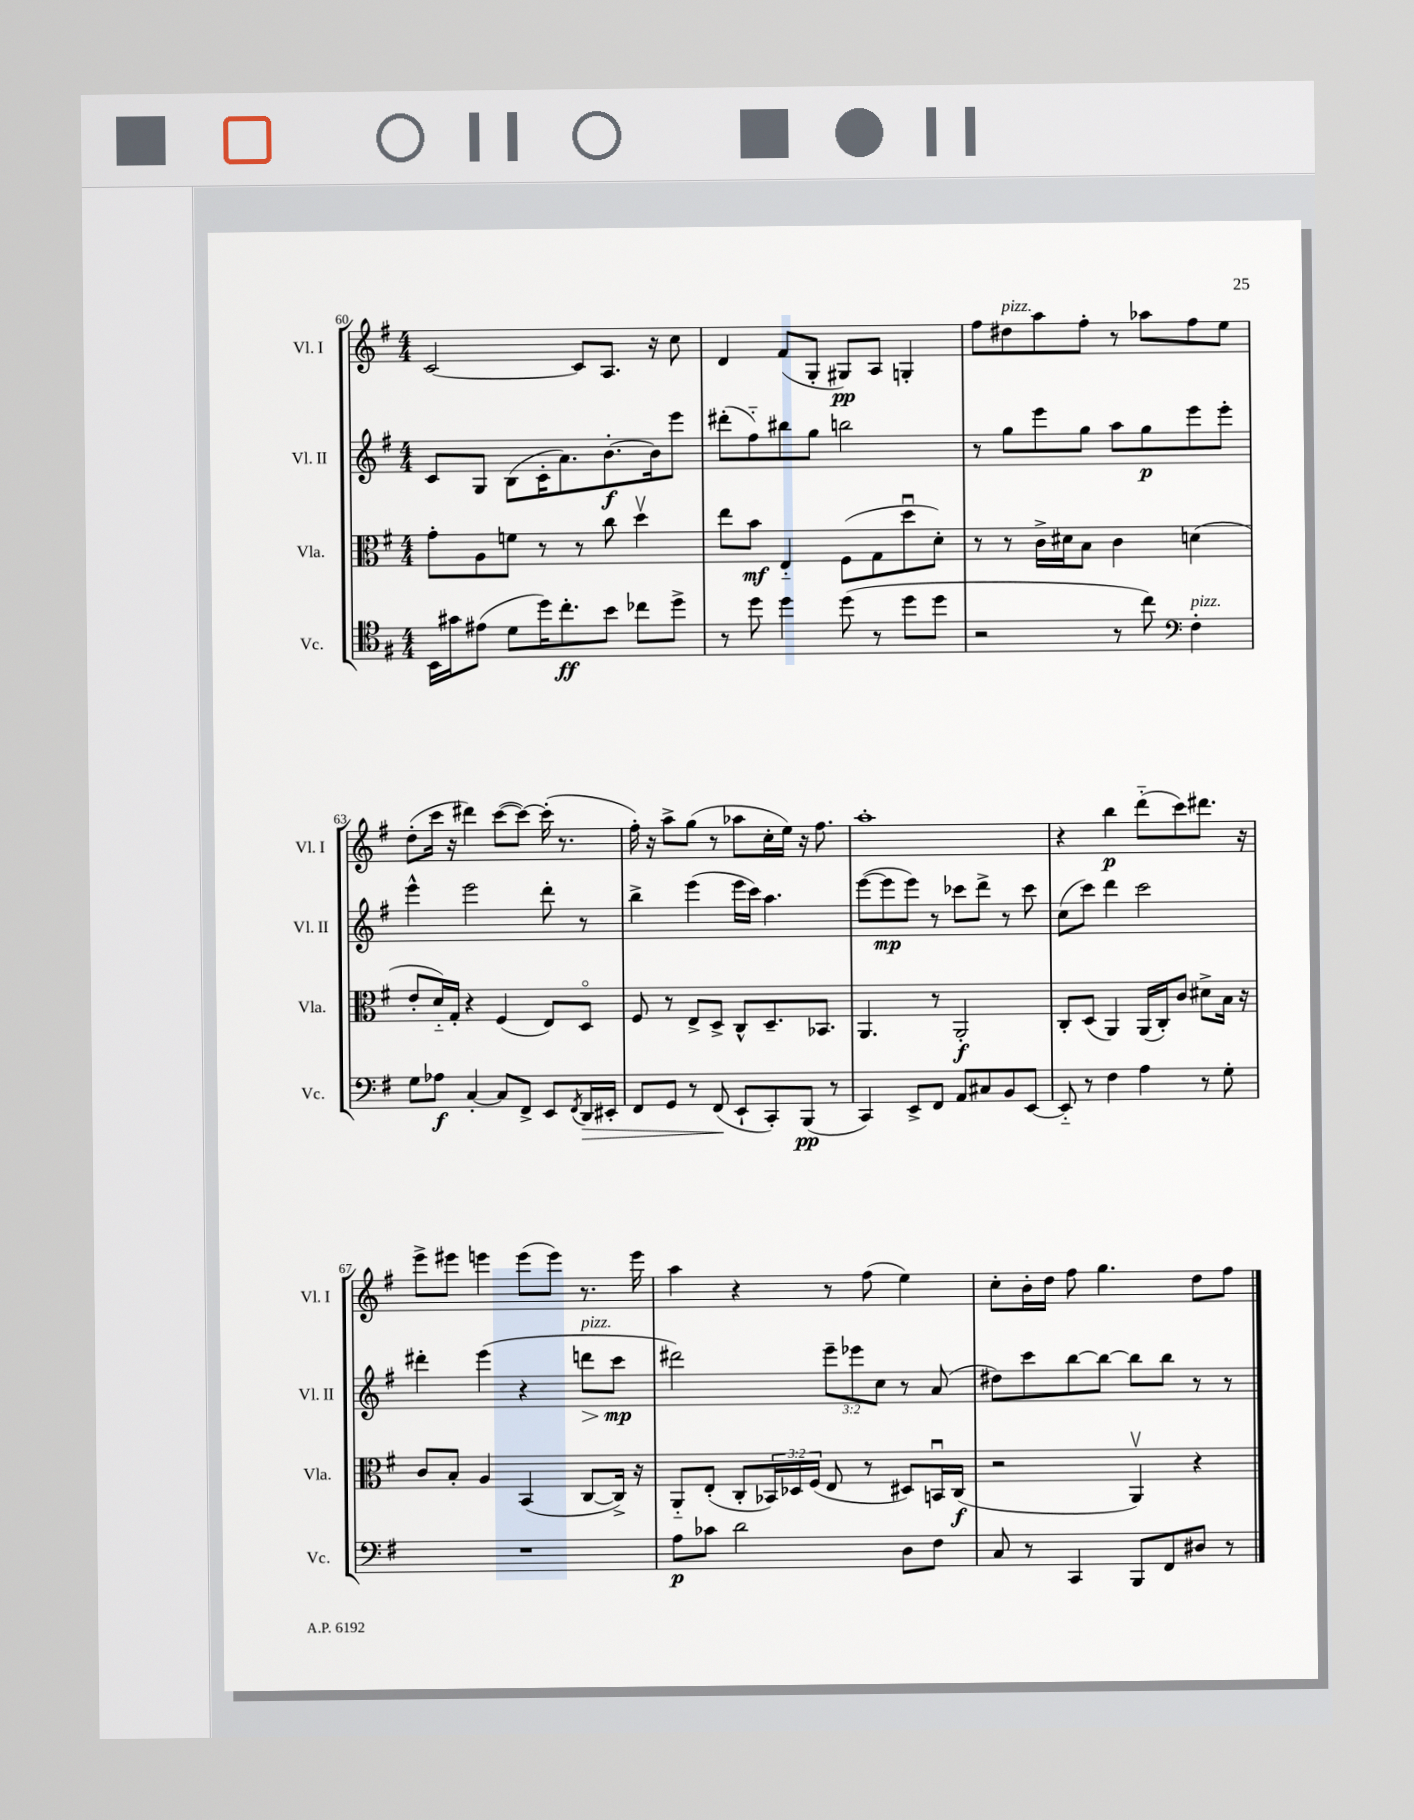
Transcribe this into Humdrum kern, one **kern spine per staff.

**kern	**dynam	**kern	**dynam	**kern	**dynam	**kern	**dynam
*part4	*part4	*part3	*part3	*part2	*part2	*part1	*part1
*staff4	*staff4	*staff3	*staff3	*staff2	*staff2	*staff1	*staff1
*I"Vc.	*	*I"Vla.	*	*I"Vl. II	*	*I"Vl. I	*
*I'Vc.	*	*I'Vla.	*	*I'Vl. II	*	*I'Vl. I	*
*clefC4	*	*clefC3	*	*clefG2	*	*clefG2	*
*k[f#]	*	*k[f#]	*	*k[f#]	*	*k[f#]	*
*M4/4	*	*M4/4	*	*M4/4	*	*M4/4	*
=60	=60	=60	=60	=60	=60	=60	=60
16BB\LL	.	8g'\L	.	8c/L	.	[2c/	.
16g#X\J	.	.	.	.	.	.	.
(8e#X\J	.	8A\	.	8G/J	.	.	.
8d\L	.	8fn\J	.	(8B\L	.	.	.
16dd\K)	.	8r	.	16c'\K	.	.	.
8.cc'\	ff	.	.	8.a\)	.	.	.
.	.	8r	.	.	.	8c/L]	.
8b\J	.	8cc\	.	[8.b'\	f	8.A/J	.
8cc-X\L	.	4ddv\	.	.	.	.	.
.	.	.	.	16b\k]	.	16r	.
8dd^\J	.	.	.	8eee\J	.	8cc\	.
=61	=61	=61	=61	=61	=61	=61	=61
8r	.	8ee\L	.	(8ddd#X'\L	.	4d/	.
8dd\	.	8b\J	mf	8ff#\)	.	.	.
4dd\	.	4E/	.	8bb#X\	.	(8f#/L	.
.	.	.	.	8gg\J	.	8G'/J	.
(8dd\	.	(8F#\L	.	2bbn\	.	8G#X/L)	pp
8r	.	8G\	.	.	.	8A/J	.
8dd\L	.	8ddu\	.	.	.	4Gn'/	.
8dd\J	.	8d'\J)	.	.	.	.	.
=62	=62	=62	=62	=62	=62	=62	=62
2r	.	8r	.	8r	.	8ff#\L	.
!	!	!	!	!	!	!LO:TX:a:i:t=pizz.	!
.	.	8r	.	8gg\L	.	8dd#X\	.
.	.	16c^\LL	.	8eee\	.	8aa\	.
.	.	16d#X\J	.	.	.	.	.
.	.	8B\J	.	8gg\J	.	8ff#'\J	.
8r	.	4c\	.	8aa\L	.	8r	.
8cc\)	.	.	.	8gg\	p	8aa-X\L	.
*clefF4	*	*	*	*	*	*	*
!LO:TX:a:i:t=pizz.	!	!	!	!	!	!	!
4F#'\	.	(4dn\	.	8eee\	.	8ff#\	.
.	.	.	.	8eee'\J	.	8ee\J	.
!!LO:LB:g=z
=63	=63	=63	=63	=63	=63	=63	=63
8G\L	.	8e'/L	.	4eee^^\	.	(8dd'\L	.
8A-X\J	f	16d/L)	.	.	.	16ccc\Jk	.
.	.	16G'/JJ	.	.	.	16r	.
[4C'/	.	4r	.	2eee\	.	4ddd#X\)	.
8C/L]	.	(4F#/	.	.	.	([8ccc\L	.
8FF#^/J	.	.	.	.	.	8ccc\J_)	.
8EE/L	.	8E/L)	.	8ddd'\	.	(16ccc'\]	.
.	.	.	.	.	.	8.r	.
8qFF#/	.	.	.	.	.	.	.
!	!LO:HP:b	!	!	!	!	!	!
16DD/L	>	8D/J	.	8r	.	.	.
16EE#X'/JJ	.	.	.	.	.	.	.
=64	=64	=64	=64	=64	=64	=64	=64
8FF#/L	.	8F#/	.	4bb^\	.	16ff#'\)	.
.	.	.	.	.	.	16r	.
8GG/J	.	8r	.	.	.	8aa^\L	.
8r	.	8E^/L	.	(4eee\	.	(8gg\J	.
(8FF#/	.	8D^/J	.	.	.	8r	.
8EE`/L	]	8C^^/L	.	16eee\LL	.	8aa-X\L	.
.	.	.	.	16ccc\JJ)	.	.	.
8CC'/)	.	8.D~/	.	4.aa\	.	16cc'\L	.
.	.	.	.	.	.	16ee\JJ)	.
(8BBB/J	pp	.	.	.	.	16r	.
.	.	8.BB-X/J	.	.	.	8.ff#\	.
8r	.	.	.	.	.	.	.
=65	=65	=65	=65	=65	=65	=65	=65
4CC/)	.	4.AA/	.	([8eee\L	.	1aa'	.
.	.	.	.	8eee\]	mp	.	.
8EE^/L	.	.	.	8eee\J)	.	.	.
8FF#/J	.	8r	.	8r	.	.	.
8AA/L	.	2AA'/	f	8ccc-X\L	.	.	.
8C#X/	.	.	.	8ddd^\J	.	.	.
8BB/	.	.	.	8r	.	.	.
[8EE/J	.	.	.	8ccc-\	.	.	.
=66	=66	=66	=66	=66	=66	=66	=66
8EE/]	.	8C'/L	.	(8cc\L	.	4r	.
8r	.	(8D/J	.	8ccc\J)	.	.	.
4F#\	.	4AA/)	.	4ddd\	.	4bb\	p
4A\	.	(16AA/LL	.	2ccc\	.	(8ddd\L	.
.	.	16C'/J)	.	.	.	.	.
.	.	8c/J	.	.	.	8ccc\)	.
8r	.	8d#X^\L	.	.	.	8.ddd#X\J	.
8G'\	.	16B\Jk	.	.	.	.	.
.	.	16r	.	.	.	16r	.
!!LO:LB:g=z
=67	=67	=67	=67	=67	=67	=67	=67
1r	.	8c/L	.	4ddd#X'\	.	8eee^\L	.
.	.	8B'/J	.	.	.	8eee#X\J	.
.	.	4A/	.	(4eee\	.	4eeen\	.
.	.	(4BB/	.	4r	.	(8eee\L	.
.	.	.	.	.	.	8eee\J)	.
!	!	!	!	!LO:TX:a:i:t=pizz.	!	!	!
!	!	!	!	!	!LO:HP:b	!	!
.	.	[8C/L	.	8dddn\L	>	8.r	.
.	.	16C^/Jk])	.	8ccc\J	mp	.	.
.	.	16r	.	.	.	16eee\	.
.	.	.	.	.	]	.	.
=68	=68	=68	=68	=68	=68	=68	=68
8A\L	p	8AA/L	.	2ddd#X\)	.	4aa\	.
8c-X\J	.	(8E'/J	.	.	.	.	.
2d\	.	8C'/L	.	.	.	4r	.
.	.	24BB-X/L)	.	.	.	.	.
.	.	24D-X/	.	.	.	.	.
.	.	(24F#/JJ	.	.	.	.	.
.	.	8E/	.	12eee~\L	.	8r	.
.	.	.	.	12eee-X\	.	.	.
.	.	8r	.	.	.	(8ff#\	.
.	.	.	.	12cc\J	.	.	.
8D\L	.	8D#X/L)	.	8r	.	4ee\)	.
8F#\J	.	16BBnu/L	.	(8a/	.	.	.
.	.	(16C/JJ	f	.	.	.	.
=69	=69	=69	=69	=69	=69	=69	=69
8C/	.	2r	.	8dd#X\L)	.	8cc'\L	.
8r	.	.	.	8ccc\	.	16b'\L	.
.	.	.	.	.	.	16dd\JJ	.
4CC/	.	.	.	[8bb\	.	8ff#\	.
.	.	.	.	8bb\J_	.	4.gg\	.
8BBB/L	.	4AAv/)	.	8bb\L]	.	.	.
8FF#/	.	.	.	8bb\J	.	.	.
8D#X/J	.	4r	.	8r	.	8dd\L	.
8r	.	.	.	8r	.	8ff#\J	.
==	==	==	==	==	==	==	==
*-	*-	*-	*-	*-	*-	*-	*-
